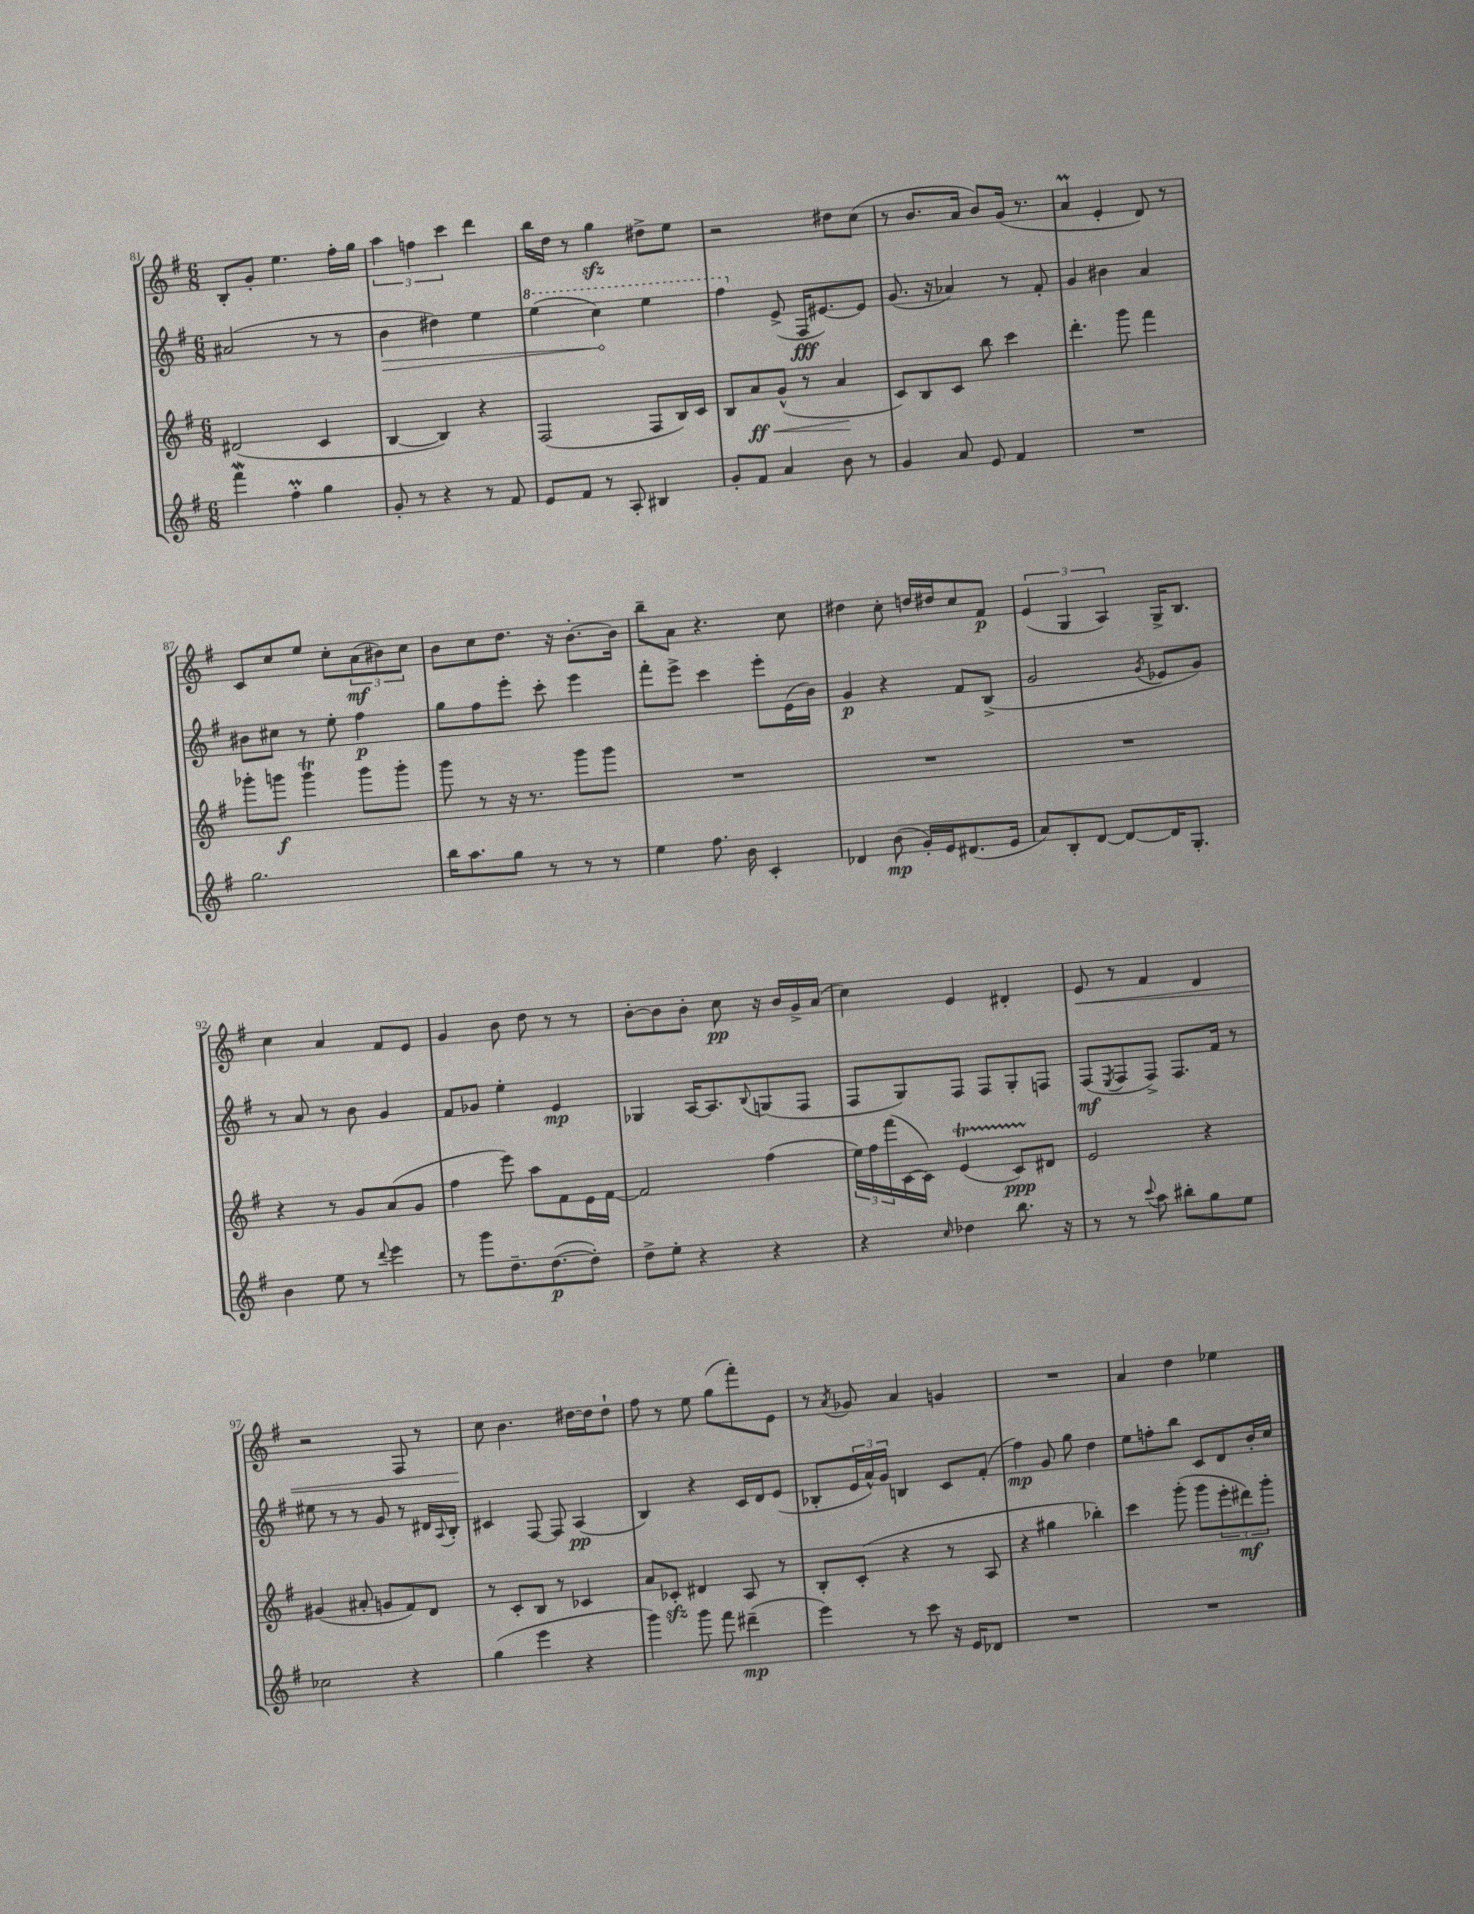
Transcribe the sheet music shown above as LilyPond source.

<<
\new StaffGroup <<
\new Staff = "s0" {
    \clef treble \key g \major \numericTimeSignature \time 6/8
    b8-. g'8-. e''4. fis''16-. g''16 |
    \tuplet 3/2 { a''4 f''4 c'''4 } d'''4 |
    b''16 d''16 r8 g''4\sfz dis''8-> e''8 |
    r2 dis''8 c''8( |
    r8 b'8. a'16 b'8) g'16( r8. |
    a'4\prall e'4-. d'8) r8 |
    c'8 c''8 e''8 c''8-. \tuplet 3/2 { a'8\mf( bis'8) c''8 } |
    b'8 c''8 d''8. r16 b'8.~-. b'16 |
    b''8-- a'8 r4. c''8 |
    dis''4 c''8-. d''16 dis''16 c''8 fis'8\p |
    \tuplet 3/2 { e'4( g4 a4) } g16-> b8. |
    c''4 a'4 fis'8 e'8 |
    g'4 b'8 d''8 r8 r8 |
    b'8~-. b'8 b'8-. c''8\pp r16 b'16 g'16-> a'16( |
    c''4) e'4 dis'4-. |
    e'8\< r8 fis'4 d'4 |
    r2 fis8 r8 |
    c''8\! b'4. dis''16~ dis''16 dis''8-! |
    fis''8 r8 e''8 g''8( fis'''8-.) e'8 |
    r8 \acciaccatura { a'8 } ges'8 a'4 g'4 |
    R2. |
    a'4 d''4 ees''4 \bar "|." |
}
\new Staff = "s1" {
    \clef treble \key g \major \numericTimeSignature \time 6/8
    ais'2( r8 r8 |
    \once \override Hairpin.circled-tip = ##t b'4\> dis''4) e''4 |
    \ottava #1 e'''4( c'''4\!) e'''4 |
    fis'''4 \ottava #0 e'8->( fis16\fff eis'8.~) eis'8 |
    g'8.( r16 aes'4) r8 fis'8-. |
    g'4 bis'4 a'4 |
    bis'8 cis''8 r8 e''8-. fis''4\p |
    g''8 fis''8 e'''8-. c'''8-. e'''4 |
    fis'''8-. e'''8-> c'''4 e'''8-. e'16( b'16) |
    g'4\p r4 fis'8 b8->( |
    g'2 \acciaccatura { g'8 } ees'8 g'8) |
    r8 a'8 r8 b'8 g'4 |
    fis'8 ges'8 e''4-. e'4\mp |
    ges4 a16~ a8. \appoggiatura { b8 } g8( fis8 |
    fis8 g8) fis8 fis8 g8-. f8 |
    fis8\mf( \acciaccatura { e8 } fis8 fis8->) fis8. fis'16 r8 |
    eis''8 r8 r8 g'8 r8 dis'16 \appoggiatura { a8 } b16-. |
    cis'4 fis8~ fis8 a4\pp( |
    b4) r4 c'16 d'16 e'8( |
    bes8-. \tuplet 3/2 { e'16 a'16-^) g'16 } b4 c'8 fis'8-.( |
    fis''4\mp) g'8 g''8 d''4 |
    e''8 f''8-. b''8 c'8 d'8 b'16-. c''16 \bar "|." |
}
\new Staff = "s2" {
    \clef treble \key g \major \numericTimeSignature \time 6/8
    dis'2( c'4 |
    b4~ b4) r4 |
    fis2( fis8 b16) c'16 |
    b8 a'8\ff\< g'8-^( r8 a'4\! |
    c'8) b8 c'8 b''8 c'''4 |
    d'''4.-. g'''8 fis'''4 |
    ges'''8-. g'''8\f g'''4\trill g'''8 g'''8-. |
    g'''8 r8 r16 r8. g'''8 g'''8 |
    R2. |
    R2. |
    R2. |
    r4 r8 g'8 a'8( g'8 |
    fis''4 e'''8) a''8 fis'8 e'16 fis'16~ |
    fis'2 fis''4( |
    \tuplet 3/2 { e''16) fis''16 fis'''16( } c'16~ c'16) e'4\startTrillSpan( c'8\ppp) dis'8\stopTrillSpan |
    e'2 r4 |
    gis'4( ais'8-. g'8 fis'8) d'8 |
    r8 c'8-. b8 r8 ces'4 |
    a'8 ces'8-.\sfz dis'4 a8 r8 |
    b8-. c'8-.( r4 r8 a8 |
    r4 gis''4 bes''4-.) |
    c'''4 g'''8-.( g'''8 \tuplet 3/2 { e'''8-. dis'''8\mf) g'''8-. } \bar "|." |
}
\new Staff = "s3" {
    \clef treble \key g \major \numericTimeSignature \time 6/8
    fis'''4\mordent fis''4-.\prall g''4 |
    g'8-. r8 r4 r8 fis'8 |
    e'8 fis'8 r8 a8-. bis4 |
    g'8-. fis'8 a'4 b'8 r8 |
    g'4 a'8 e'8 fis'4 |
    R2. |
    g''2. |
    b''16 a''8. g''8 r8 r8 r8 |
    e''4 fis''8. b'16 c'4-. |
    des'4 b'8\mp( g'16-.) e'16 dis'8.( e'16 |
    a'8) b8-. d'8~ d'8~ d'16 g8.-. |
    b'4 e''8 r8 \appoggiatura { d'''8 } e'''4 |
    r8 g'''8 d''8.-- d''8.~\p( d''8-.) |
    d''8-> e''8-. r4 r4 |
    r4 \grace { c''16 } des''4 b''8. r16 |
    r8 r8 \appoggiatura { c'''8 } a''8 bis''8-. g''8 e''8 |
    ces''2 r4 |
    g''4( e'''4 r4 |
    g'''4) g'''8 fis'''8 dis'''4--\mp( |
    e'''4) r8 c'''8 r16 e'16 des'8 |
    R2. |
    R2. \bar "|." |
}
>>
>>
\layout { \context { \Score currentBarNumber = #81 } }
